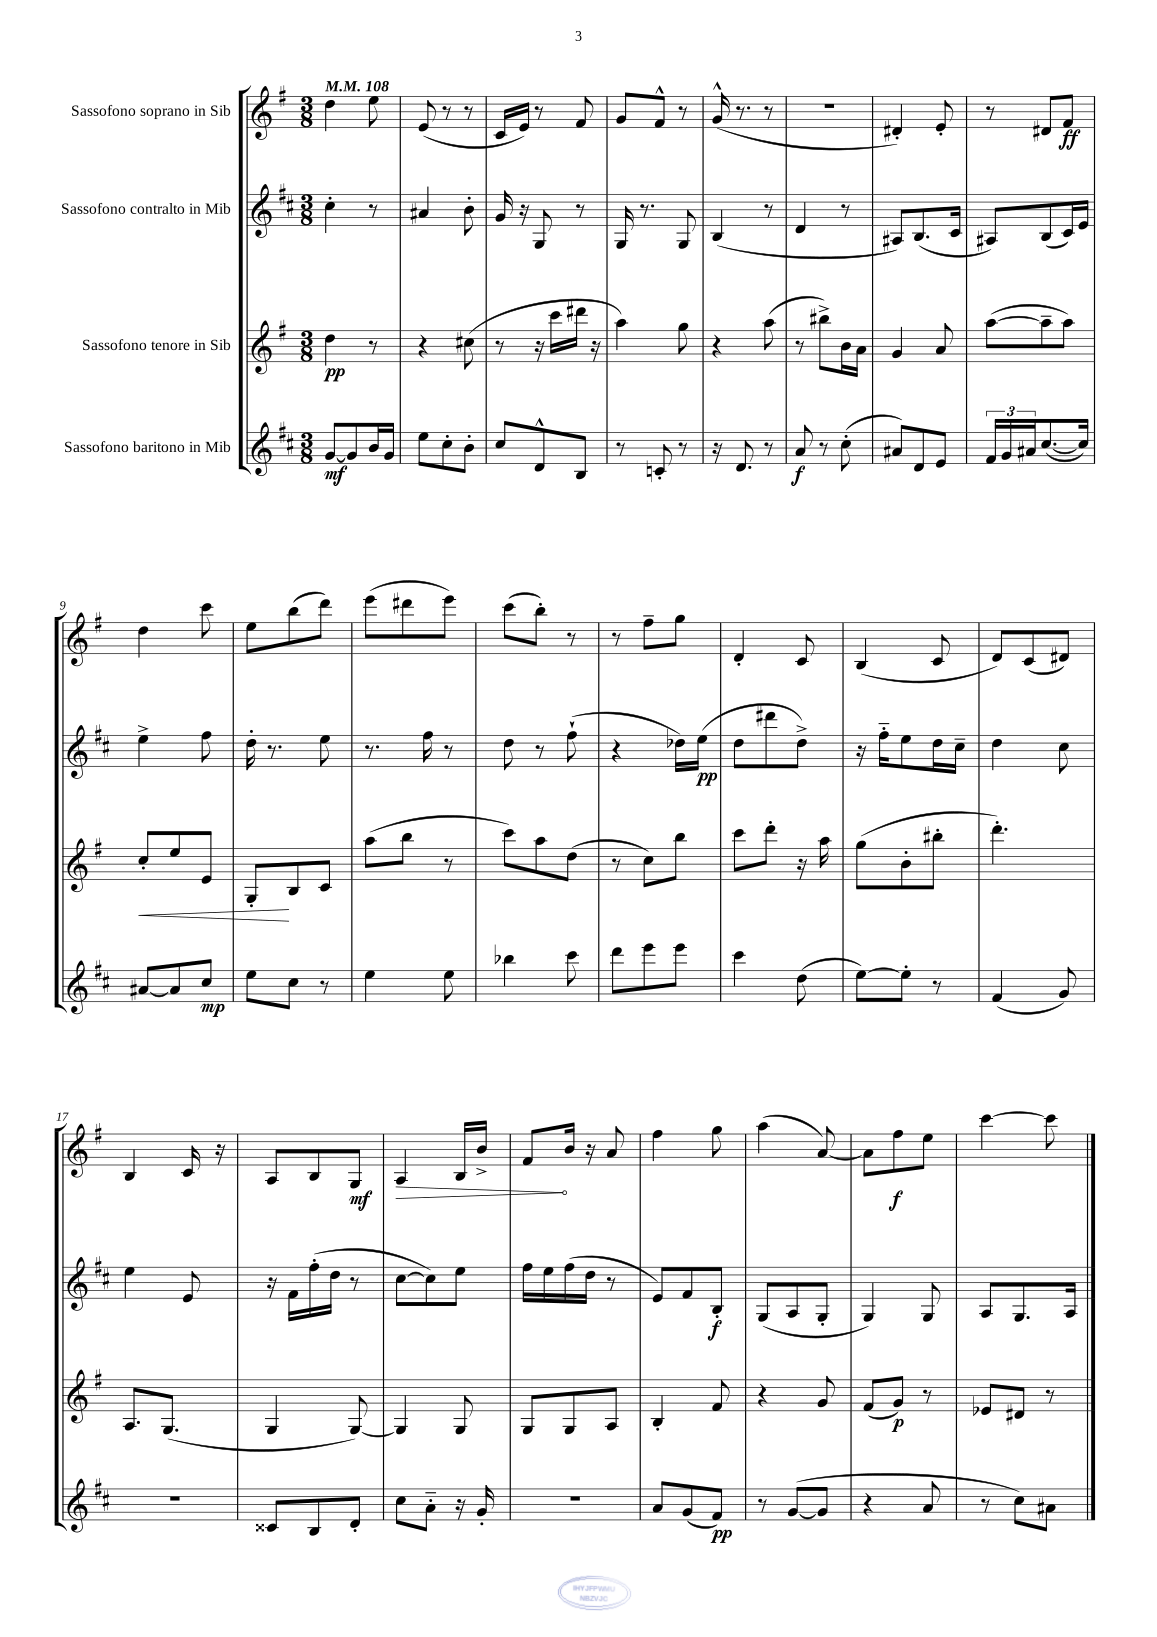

**kern	**dynam	**kern	**dynam	**kern	**dynam	**kern	**dynam
*part4	*part4	*part3	*part3	*part2	*part2	*part1	*part1
*staff4	*staff4	*staff3	*staff3	*staff2	*staff2	*staff1	*staff1
*I"Sassofono baritono in Mib	*	*I"Sassofono tenore in Sib	*	*I"Sassofono contralto in Mib	*	*I"Sassofono soprano in Sib	*
*clefG2	*	*clefG2	*	*clefG2	*	*clefG2	*
*k[f#c#]	*	*k[f#]	*	*k[f#c#]	*	*k[f#]	*
*M3/8	*	*M3/8	*	*M3/8	*	*M3/8	*
*MM108	*	*MM108	*	*MM108	*	*MM108	*
=1	=1	=1	=1	=1	=1	=1	=1
[8g/L	mf	4dd\	pp	4cc#'\	.	4dd\	.
8g/]	.	.	.	.	.	.	.
16b/L	.	8r	.	8r	.	8ee\	.
16g/JJ	.	.	.	.	.	.	.
=2	=2	=2	=2	=2	=2	=2	=2
8ee\L	.	4r	.	4a#X/	.	(8e/	.
8cc#'\	.	.	.	.	.	8r	.
8b'\J	.	(8cc#X\	.	8b'\	.	8r	.
=3	=3	=3	=3	=3	=3	=3	=3
8cc#/L	.	8r	.	16g/	.	16c/LL	.
.	.	.	.	16r	.	16e/JJ)	.
8d^^/	.	16r	.	8G/	.	8r	.
.	.	16ccc\LL	.	.	.	.	.
8B/J	.	16ddd#X\JJ	.	8r	.	8f#/	.
.	.	16r	.	.	.	.	.
=4	=4	=4	=4	=4	=4	=4	=4
8r	.	4aa\)	.	16G/	.	8g/L	.
.	.	.	.	8.r	.	.	.
8cn'/	.	.	.	.	.	8f#^^/J	.
8r	.	8gg\	.	8G/	.	8r	.
=5	=5	=5	=5	=5	=5	=5	=5
16r	.	4r	.	(4B/	.	(16g^^/	.
8.d/	.	.	.	.	.	8.r	.
8r	.	(8aa\	.	8r	.	8r	.
=6	=6	=6	=6	=6	=6	=6	=6
8a/	f	8r	.	4d/	.	4.r	.
8r	.	8bb#X^\L)	.	.	.	.	.
(8cc#'\	.	16b\L	.	8r	.	.	.
.	.	16a\JJ	.	.	.	.	.
=7	=7	=7	=7	=7	=7	=7	=7
8a#X/L)	.	4g/	.	8A#X/L)	.	4d#X'/)	.
8d/	.	.	.	(8.B/	.	.	.
8e/J	.	8a/	.	.	.	8e'/	.
.	.	.	.	16c#/Jk	.	.	.
=8	=8	=8	=8	=8	=8	=8	=8
24f#/LL	.	([8aa\L	.	8A#X/L)	.	8r	.
24g/	.	.	.	.	.	.	.
24a#X/J	.	.	.	.	.	.	.
([8.cc#/	.	8aa~\]	.	(8B/	.	8d#X/L	.
.	.	8aa\J)	.	16c#/L)	.	8f#/J	ff
16cc#/Jk])	.	.	.	16e/JJ	.	.	.
!!LO:LB:g=z
=9	=9	=9	=9	=9	=9	=9	=9
!	!	!	!LO:HP:b	!	!	!	!
[8a#X/L	.	8cc'/L	<	4ee^\	.	4dd\	.
8a#/]	.	8ee/	.	.	.	.	.
8cc#/J	mp	8e/J	.	8ff#\	.	8ccc\	.
=10	=10	=10	=10	=10	=10	=10	=10
8ee\L	.	8G'/L	.	16dd'\	.	8ee\L	.
.	.	.	.	8.r	.	.	.
8cc#\J	.	8B/	[	.	.	(8bb\	.
8r	.	8c/J	.	8ee\	.	8ddd\J)	.
=11	=11	=11	=11	=11	=11	=11	=11
4ee\	.	(8aa\L	.	8.r	.	(8eee\L	.
.	.	8bb\J	.	.	.	8ddd#X\	.
.	.	.	.	16ff#\	.	.	.
8ee\	.	8r	.	8r	.	8eee\J)	.
=12	=12	=12	=12	=12	=12	=12	=12
4bb-X\	.	8ccc\L)	.	8dd\	.	(8ccc\L	.
.	.	8aa\	.	8r	.	8bb'\J)	.
8ccc#\	.	(8dd\J	.	(8ff#`\	.	8r	.
=13	=13	=13	=13	=13	=13	=13	=13
8ddd\L	.	8r	.	4r	.	8r	.
8eee\	.	8cc\L)	.	.	.	8ff#~\L	.
8eee\J	.	8bb\J	.	16dd-X\LL)	.	8gg\J	.
.	.	.	.	(16ee\JJ	pp	.	.
=14	=14	=14	=14	=14	=14	=14	=14
4ccc#\	.	8ccc\L	.	8dd\L	.	4d'/	.
.	.	8ddd'\J	.	8ddd#X\	.	.	.
(8dd\	.	16r	.	8dd^\J)	.	8c/	.
.	.	16aa\	.	.	.	.	.
=15	=15	=15	=15	=15	=15	=15	=15
[8ee\L)	.	(8gg\L	.	16r	.	(4B/	.
.	.	.	.	16ff#\KL	.	.	.
8ee'\J]	.	8b'\	.	8ee\	.	.	.
8r	.	8bb#X'\J	.	16dd\L	.	8c/	.
.	.	.	.	16cc#~\JJ	.	.	.
=16	=16	=16	=16	=16	=16	=16	=16
(4f#/	.	4.ddd'\)	.	4dd\	.	8d/L)	.
.	.	.	.	.	.	(8c/	.
8g/)	.	.	.	8cc#\	.	8d#X/J)	.
!!LO:LB:g=z
=17	=17	=17	=17	=17	=17	=17	=17
4.r	.	8.A/L	.	4ee\	.	4B/	.
.	.	(8.G/J	.	.	.	.	.
.	.	.	.	8e/	.	16c/	.
.	.	.	.	.	.	16r	.
=18	=18	=18	=18	=18	=18	=18	=18
8c##X/L	.	4G/	.	16r	.	8A/L	.
.	.	.	.	16f#\LL	.	.	.
8B/	.	.	.	(16ff#'\	.	8B/	.
.	.	.	.	16dd\JJ	.	.	.
8d'/J	.	[8G/)	.	8r	.	8G/J	mf
=19	=19	=19	=19	=19	=19	=19	=19
!	!	!	!	!	!	!	!LO:HP:b
8cc#\L	.	4G/]	.	[8cc#\L	.	4A/	>
8a\J	.	.	.	8cc#\])	.	.	.
16r	.	8G/	.	8ee\J	.	16B/LL	.
16g'/	.	.	.	.	.	16b^/JJ	.
=20	=20	=20	=20	=20	=20	=20	=20
4.r	.	8G/L	.	16ff#\LL	.	8f#/L	.
.	.	.	.	16ee\	.	.	.
.	.	8G/	.	(16ff#\	.	16b/Jk	]
.	.	.	.	16dd\JJ	.	16r	.
.	.	8A/J	.	8r	.	8a/	.
=21	=21	=21	=21	=21	=21	=21	=21
8a/L	.	4B'/	.	8e/L)	.	4ff#\	.
(8g/	.	.	.	8f#/	.	.	.
8f#/J)	pp	8f#/	.	8B'/J	f	8gg\	.
=22	=22	=22	=22	=22	=22	=22	=22
8r	.	4r	.	(8G/L	.	(4aa\	.
([8g/L	.	.	.	8A/	.	.	.
8g/J]	.	8g/	.	8G'/J	.	[8a/)	.
=23	=23	=23	=23	=23	=23	=23	=23
4r	.	(8f#/L	.	4G/)	.	8a\L]	.
.	.	8g/J)	p	.	.	8ff#\	f
8a/	.	8r	.	8G/	.	8ee\J	.
=24	=24	=24	=24	=24	=24	=24	=24
8r	.	8e-X/L	.	8A/L	.	[4ccc\	.
8cc#\L)	.	8d#X/J	.	8.G/	.	.	.
8a#X\J	.	8r	.	.	.	8ccc\]	.
.	.	.	.	16A/Jk	.	.	.
==	==	==	==	==	==	==	==
*-	*-	*-	*-	*-	*-	*-	*-
